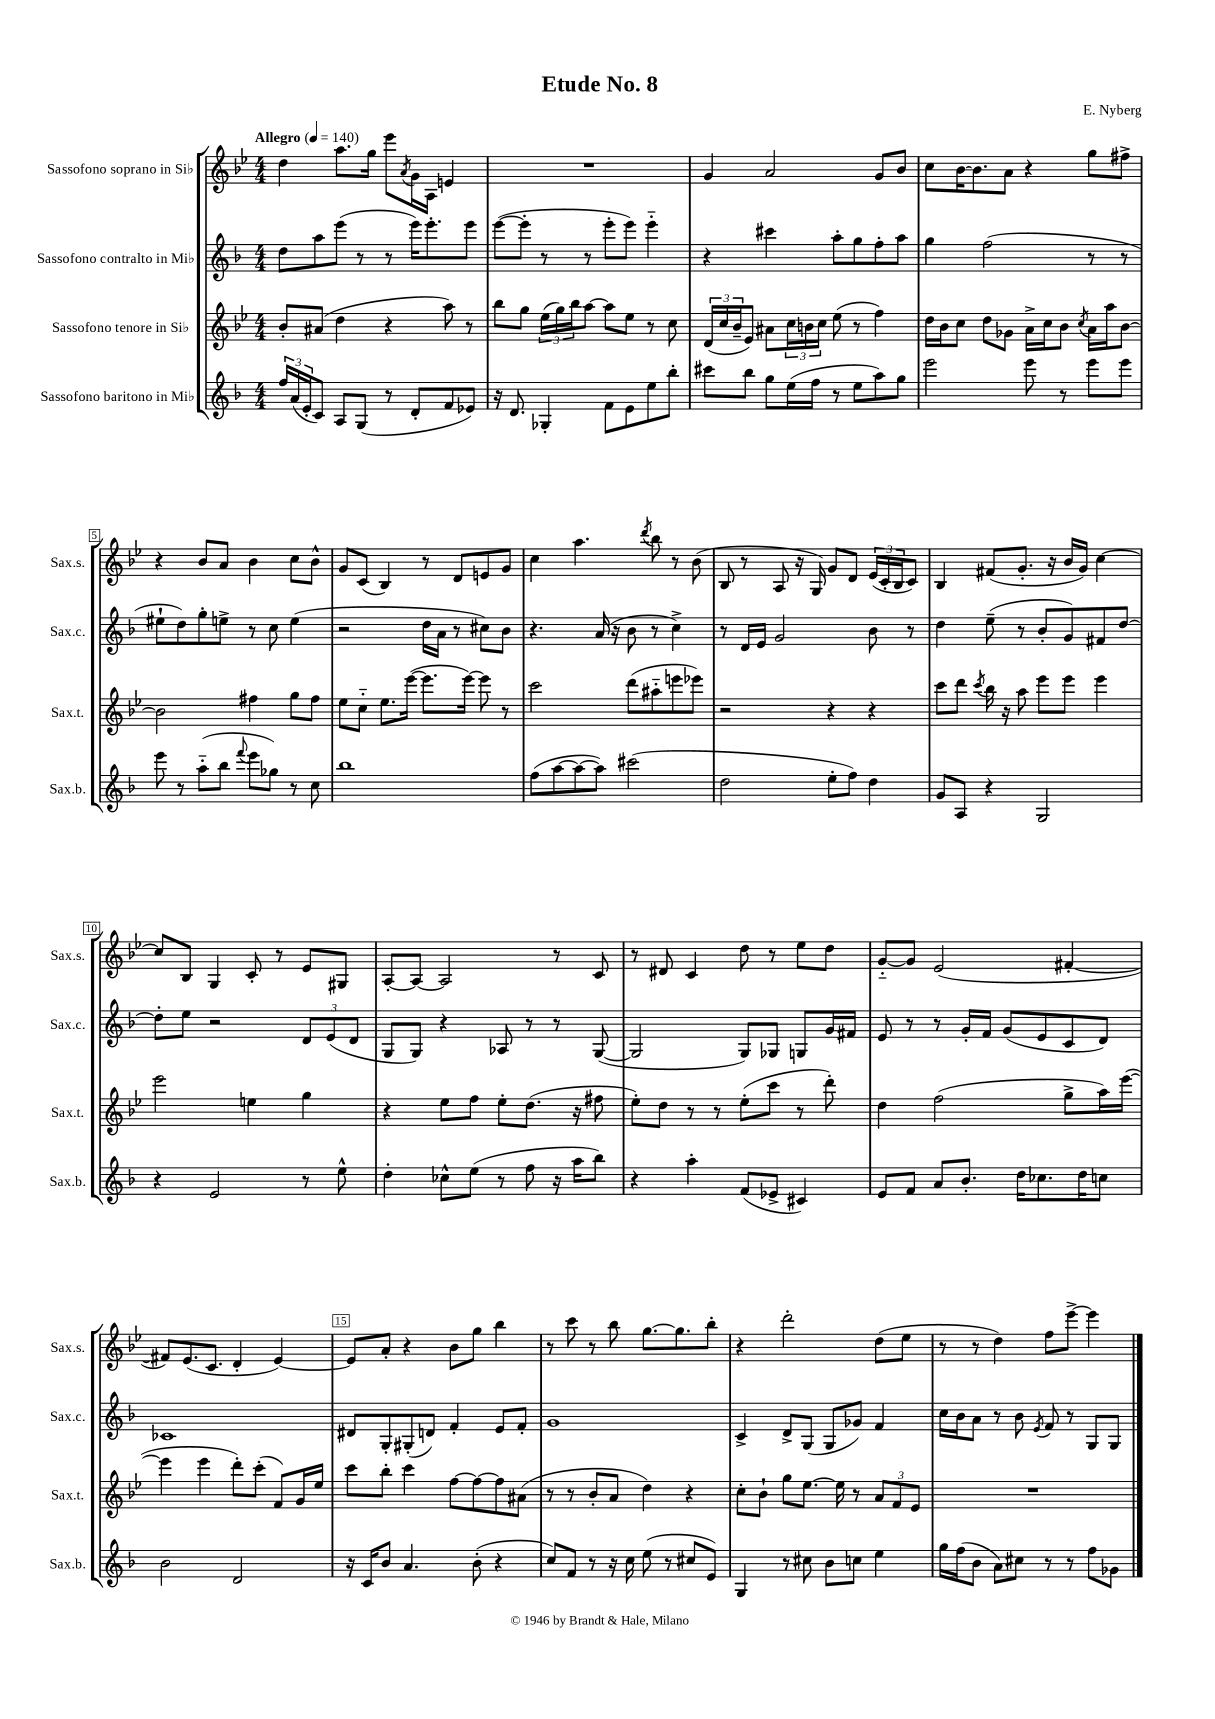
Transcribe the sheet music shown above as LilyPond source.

\header { title = "Etude No. 8" composer = "E. Nyberg" }
<<
\new StaffGroup <<
\new Staff = "s0" \with { instrumentName = "Sassofono soprano in Sib" shortInstrumentName = "Sax.s." } {
    \clef treble \key bes \major \numericTimeSignature \time 4/4 \tempo "Allegro" 4 = 140
    d''4 a''8. g''16 ees'''8 \acciaccatura { a'8 } g'16 a16 e'4 |
    R1 |
    g'4 a'2 g'8 bes'8 |
    c''8 bes'16~ bes'8. a'8 r4 g''8 fis''8-> |
    r4 bes'8 a'8 bes'4 c''8 bes'8-^ |
    g'8 c'8( bes4) r8 d'8 e'8 g'8 |
    c''4 a''4. \acciaccatura { d'''8 } bes''8 r8 bes'8( |
    bes8 r8 a8 r16 g16) g'8 d'8 \tuplet 3/2 { ees'16( c'16-. bes16 } c'8) |
    bes4 fis'8( g'8.-. r16 bes'16 g'16) c''4~ |
    c''8 bes8 g4 c'8-. r8 ees'8 gis8 |
    a8~-. a8~ a2 r8 c'8 |
    r8 dis'8 c'4 d''8 r8 ees''8 d''8 |
    g'8~-_ g'8 ees'2( fis'4~-. |
    fis'8) ees'8.( c'8. d'4-. ees'4~) |
    ees'8 a'8-. r4 bes'8 g''8 bes''4 |
    r8 c'''8 r8 bes''8 g''8.~ g''8. bes''8-. |
    r4 d'''2-. d''8( ees''8 |
    r8 r8 d''4) f''8 ees'''8~-> ees'''4 \bar "|." |
}
\new Staff = "s1" \with { instrumentName = "Sassofono contralto in Mib" shortInstrumentName = "Sax.c." } {
    \clef treble \key f \major \numericTimeSignature \time 4/4
    d''8 a''8 e'''8( r8 r8 e'''16) e'''8.-. e'''8 |
    e'''8~( e'''8-. r8 r8 e'''8-. e'''8) e'''4-_ |
    r4 cis'''4 a''8-. g''8 f''8-. a''8 |
    g''4 f''2( r8 r8 |
    eis''8-! d''8) g''8-. e''8-> r8 c''8 e''4( |
    r2 d''16 a'16 r8 cis''8) bes'8 |
    r4. a'16( r16 bes'8 r8 c''4->) |
    r8 d'16 e'16 g'2 bes'8 r8 |
    d''4 e''8--( r8 bes'8-. g'8) fis'8 d''8~ |
    d''8-. e''8 r2 \tuplet 3/2 { d'8 e'8( d'8 } |
    g8 g8) r4 aes8 r8 r8 g8~( |
    g2 g8) ges8 g8 g'16 fis'16 |
    e'8 r8 r8 g'16-. f'16 g'8( e'8 c'8 d'8) |
    ces'1 |
    dis'8 g8-. gis8-.( d'8) f'4-. e'8 f'8-. |
    g'1 |
    c'4-> d'8-> g8( g8 ges'8) f'4 |
    c''16 bes'16 a'8 r8 bes'8 \acciaccatura { e'8 } f'8 r8 g8 g8 \bar "|." |
}
\new Staff = "s2" \with { instrumentName = "Sassofono tenore in Sib" shortInstrumentName = "Sax.t." } {
    \clef treble \key bes \major \numericTimeSignature \time 4/4
    bes'8-. ais'8( d''4 r4 a''8) r8 |
    bes''8 g''8 \tuplet 3/2 { ees''16( g''16) bes''16 } a''8~ a''8 ees''8 r8 c''8 |
    \tuplet 3/2 { d'16( c''16 bes'16-- } ees'8) ais'8 \tuplet 3/2 { c''16 b'16 c''16 } ees''8( r8 f''4) |
    d''16 bes'16 c''8 d''8 ges'8 a'16-> c''16 bes'8 \acciaccatura { c''8 } a'16 a''16 bes'8~ |
    bes'2 fis''4 g''8 fis''8 |
    ees''8 c''8-_ ees''8. ees'''16~( ees'''8. ees'''16~) ees'''8 r8 |
    c'''2 d'''8( ais''8-_ e'''8 ees'''8) |
    r2 r4 r4 |
    c'''8 d'''8 \acciaccatura { c'''8 } bes''16 r16 a''8 ees'''8 ees'''8 ees'''4 |
    ees'''2 e''4 g''4 |
    r4 ees''8 f''8 ees''8-. d''8.( r16 fis''8 |
    ees''8-.) d''8 r8 r8 ees''8-.( c'''8 r8 d'''8-.) |
    d''4 f''2( g''8-> a''16) ees'''16~( |
    ees'''4 ees'''4 d'''8-.) c'''8-.( f'8) g'16 ees''16 |
    c'''8 bes''8-. c'''4 f''8~ f''8~ f''8 ais'8( |
    r8 r8 bes'8-. a'8 d''4) r4 |
    c''8-. bes'8-! g''8 ees''8.~ ees''16 r8 \tuplet 3/2 { a'8 f'8 ees'8 } |
    R1 \bar "|." |
}
\new Staff = "s3" \with { instrumentName = "Sassofono baritono in Mib" shortInstrumentName = "Sax.b." } {
    \clef treble \key f \major \numericTimeSignature \time 4/4
    \tuplet 3/2 { f''16 a'16( e'16-. } c'8) a8 g8( r8 d'8-. f'8 ees'8) |
    r16 d'8. ges4-. f'8 e'8 e''8 bes''8-. |
    cis'''8 bes''8 g''8 e''16( f''16 r8 e''8 a''8) g''8 |
    e'''2 e'''8 r8 e'''8 e'''8 |
    e'''8 r8 a''8-_( bes''8 \appoggiatura { f'''8 } e'''8 ges''8) r8 c''8 |
    bes''1 |
    f''8( a''8~ a''8~ a''8) cis'''2( |
    d''2 e''8-. f''8) d''4 |
    g'8 a8 r4 g2 |
    r4 e'2 r8 e''8-^ |
    d''4-. ces''8-^ e''8( r8 f''8 r16 a''16 bes''8) |
    r4 a''4-. f'8( ees'8-> cis'4) |
    e'8 f'8 a'8 bes'8.-. d''16 ces''8. d''16 c''8 |
    bes'2 d'2 |
    r16 c'16 bes'8 a'4. bes'8-.( r4 |
    c''8) f'8 r8 r16 c''16 e''8( r8 cis''8 e'8) |
    g4 r8 cis''8 bes'8 c''8 e''4 |
    g''16 f''16( bes'8 a'8) cis''8 r8 r8 f''8 ges'8 \bar "|." |
}
>>
>>
\layout { \context { \Score \override BarNumber.break-visibility = ##(#f #t #t) barNumberVisibility = #(every-nth-bar-number-visible 5) \override BarNumber.stencil = #(make-stencil-boxer 0.1 0.3 ly:text-interface::print) } }
